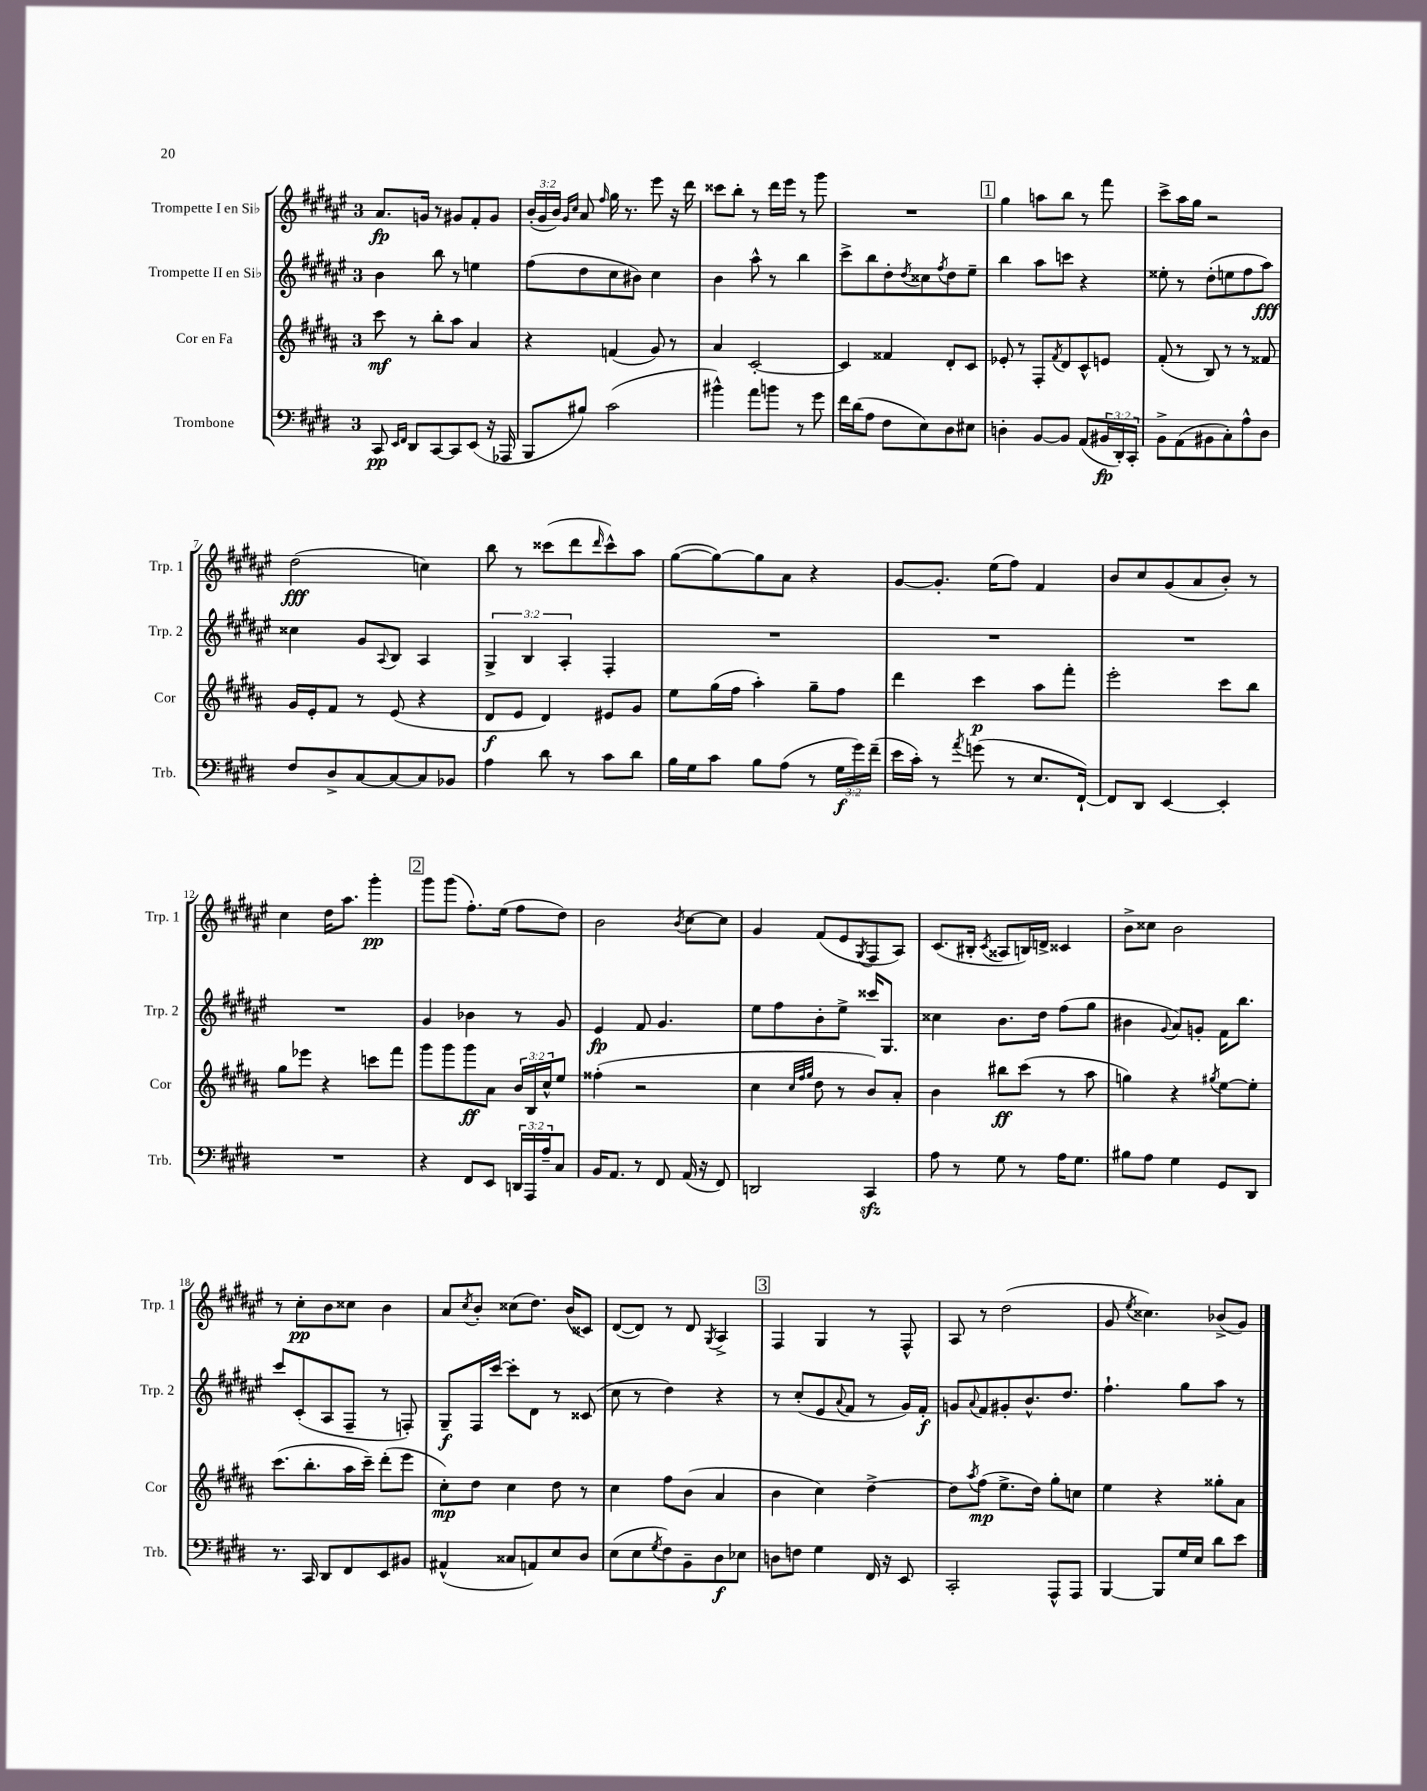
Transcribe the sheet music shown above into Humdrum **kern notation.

**kern	**dynam	**kern	**dynam	**kern	**dynam	**kern	**dynam
*part4	*part4	*part3	*part3	*part2	*part2	*part1	*part1
*staff4	*staff4	*staff3	*staff3	*staff2	*staff2	*staff1	*staff1
*I"Trombone	*	*I"Cor en Fa	*	*I"Trompette II en Si♭	*	*I"Trompette I en Si♭	*
*I'Trb.	*	*I'Cor	*	*I'Trp. 2	*	*I'Trp. 1	*
*clefF4	*	*clefG2	*	*clefG2	*	*clefG2	*
*k[f#c#g#d#]	*	*k[f#c#g#d#a#]	*	*k[f#c#g#d#a#e#]	*	*k[f#c#g#d#a#e#]	*
*M3/4	*	*M3/4	*	*M3/4	*	*M3/4	*
=1	=1	=1	=1	=1	=1	=1	=1
8CC#/	pp	8ccc#\	mf	4b\	.	8.a#/L	fp
16qqEE/LL	.	.	.	.	.	.	.
16qqFF#/JJ	.	.	.	.	.	.	.
8DD#/L	.	8r	.	.	.	.	.
.	.	.	.	.	.	16gn/Jk	.
[8CC#/	.	8bb'\L	.	8bb\	.	8r	.
8CC#/]	.	8aa#\J	.	8r	.	8g#X/L	.
(8EE/J	.	4a#/	.	4een\	.	8f#'/	.
16r	.	.	.	.	.	8g#/J	.
16AAA-X/	.	.	.	.	.	.	.
=2	=2	=2	=2	=2	=2	=2	=2
8BBB/L	.	4r	.	(8ff#\L	.	(24b'/LL	.
.	.	.	.	.	.	24g#/	.
.	.	.	.	.	.	24b/JJ)	.
.	.	.	.	.	.	16qqg#/LL	.
.	.	.	.	.	.	16qqcc#/JJ	.
8B#X/J)	.	.	.	8dd#\	.	8a#/	.
.	.	.	.	.	.	16qqff#/	.
(2c#\	.	(4fn/	.	8cc#\	.	16gg#\	.
.	.	.	.	.	.	8.r	.
.	.	.	.	8b#X\J)	.	.	.
.	.	8g#/)	.	4cc#\	.	8eee#\	.
.	.	8r	.	.	.	16r	.
.	.	.	.	.	.	16ddd#\	.
=3	=3	=3	=3	=3	=3	=3	=3
4b#X^^\)	.	4a#/	.	4b\	.	8ccc##X\L	.
.	.	.	.	.	.	8bb'\J	.
8a\L	.	[2c#'/	.	8aa#^^\	.	8r	.
8bn\J	.	.	.	8r	.	16ddd#\LL	.
.	.	.	.	.	.	16eee#\JJ	.
8r	.	.	.	4bb\	.	8r	.
8g#\	.	.	.	.	.	8ggg#\	.
=4	=4	=4	=4	=4	=4	=4	=4
16f#\LL	.	4c#/]	.	8ccc#^\L	.	2.r	.
(16d#\J	.	.	.	.	.	.	.
8A\J	.	.	.	8bb\	.	.	.
8F#\L	.	4f##X/	.	8dd#'\	.	.	.
.	.	.	.	8qdd#/	.	.	.
8E\)	.	.	.	8cc##X\	.	.	.
.	.	.	.	8qff#/	.	.	.
8D#\	.	8d#'/L	.	8dd#\	.	.	.
8E#X\J	.	8c#/J	.	8ee#~\J	.	.	.
!!LO:REH:place=s1:t=1
=5	=5	=5	=5	=5	=5	=5	=5
4Dn'\	.	8e-X'/	.	4bb\	.	4gg#\	.
.	.	8r	.	.	.	.	.
[8BB/L	.	8F#'/L	.	8aa#\L	.	8aan\L	.
.	.	8qf#/	.	.	.	.	.
8BB/J]	.	8d#/	.	8cccn\J	.	8bb\J	.
(8AA/L	.	8c#^^/	.	4r	.	8r	.
24BB#X/L	fp	8en/J	.	.	.	8fff#\	.
24DD#'/)	.	.	.	.	.	.	.
24CC#'/JJ	.	.	.	.	.	.	.
=6	=6	=6	=6	=6	=6	=6	=6
8BB^\L	.	(8f#'/	.	8ee##X'\	.	8ccc#^\L	.
(8AA\	.	8r	.	8r	.	16aa#\L	.
.	.	.	.	.	.	16gg#\JJ	.
8BB#X\	.	8B/)	.	(8dd#'\L	.	2r	.
8C#'\)	.	8r	.	8een\	.	.	.
8A^^\	.	8r	.	8ff#\	.	.	.
8D#\J	.	8f##X/	.	8aa#\J)	fff	.	.
!!LO:LB:g=z
=7	=7	=7	=7	=7	=7	=7	=7
8F#/L	.	16g#/LL	.	4cc##X\	.	(2dd#\	fff
.	.	16e'/J	.	.	.	.	.
8D#^/	.	8f#/J	.	.	.	.	.
[8C#/	.	8r	.	8g#/L	.	.	.
.	.	.	.	8qqA#/	.	.	.
8C#/_	.	(8e/	.	8B/J	.	.	.
8C#/]	.	4r	.	4A#/	.	4ccn\)	.
8BB-X/J	.	.	.	.	.	.	.
=8	=8	=8	=8	=8	=8	=8	=8
4A\	.	8d#/L	f	6G#^/	.	8bb\	.
.	.	8e/J	.	.	.	8r	.
.	.	.	.	6B/	.	.	.
8d#\	.	4d#/)	.	.	.	(8ccc##X\L	.
.	.	.	.	6A#'/	.	.	.
8r	.	.	.	.	.	8ddd#\	.
.	.	.	.	.	.	16qqddd#/	.
8c#\L	.	8e#X/L	.	4F#'/	.	8ccc##^^\)	.
8d#\J	.	8g#/J	.	.	.	8aa#\J	.
=9	=9	=9	=9	=9	=9	=9	=9
16B\LL	.	8ee\L	.	2.r	.	([8gg#\L	.
16G#\J	.	.	.	.	.	.	.
8c#\J	.	(16gg#\L	.	.	.	8gg#\_)	.
.	.	16ff#\JJ	.	.	.	.	.
8B\L	.	4aa#'\)	.	.	.	8gg#\]	.
(8A\J	.	.	.	.	.	8a#\J	.
8r	.	8gg#~\L	.	.	.	4r	.
24G#\LL	f	8ff#\J	.	.	.	.	.
24g#\)	.	.	.	.	.	.	.
(24f#~\JJ	.	.	.	.	.	.	.
=10	=10	=10	=10	=10	=10	=10	=10
16e\LL	.	4ddd#\	.	2.r	.	[8g#/L	.
16c#'\JJ)	.	.	.	.	.	.	.
8r	.	.	.	.	.	8.g#'/J]	.
8qa/	.	.	.	.	.	.	.
(8gn\	.	4ccc#\	p	.	.	.	.
.	.	.	.	.	.	(16ee#\KL	.
8r	.	.	.	.	.	8ff#\J)	.
8.E/L	.	8aa#\L	.	.	.	4f#/	.
.	.	8fff#'\J	.	.	.	.	.
[16FF#`/Jk)	.	.	.	.	.	.	.
=11	=11	=11	=11	=11	=11	=11	=11
8FF#/L]	.	2eee'\	.	2.r	.	8b/L	.
8DD#/J	.	.	.	.	.	8cc#/	.
[4EE/	.	.	.	.	.	(8g#/	.
.	.	.	.	.	.	8a#/	.
4EE'/]	.	8ccc#\L	.	.	.	8b'/J)	.
.	.	8bb\J	.	.	.	8r	.
!!LO:LB:g=z
=12	=12	=12	=12	=12	=12	=12	=12
2.r	.	8gg#\L	.	2.r	.	4cc#\	.
.	.	8eee-X\J	.	.	.	.	.
.	.	4r	.	.	.	16dd#\KL	.
.	.	.	.	.	.	8.aa#\J	.
.	.	8cccn\L	.	.	.	4ggg#'\	pp
.	.	8fff#\J	.	.	.	.	.
!!LO:REH:place=s1:t=2
=13	=13	=13	=13	=13	=13	=13	=13
4r	.	8ggg#\L	.	4g#/	.	8ggg#\L	.
.	.	8ggg#\	.	.	.	(8ggg#\J	.
8FF#/L	.	8ggg#\	ff	4b-X\	.	8.ff#'\L)	.
8EE/J	.	8a#\J	.	.	.	.	.
.	.	.	.	.	.	(16ee#\Jk	.
24DDn/LL	.	24b/LL	.	8r	.	8ff#\L	.
24AAA/	.	24B/	.	.	.	.	.
24A~/J	.	24cc#^^/J	.	.	.	.	.
8C#/J	.	8ee/J	.	8g#/	.	8dd#\J)	.
=14	=14	=14	=14	=14	=14	=14	=14
16BB/KL	.	(4ff##X'\	.	4e#/	fp	2b\	.
8.AA/J	.	.	.	.	.	.	.
8r	.	2r	.	8f#/	.	.	.
8FF#/	.	.	.	4.g#/	.	.	.
.	.	.	.	.	.	8qb/	.
(16AA/	.	.	.	.	.	[8cc#\L	.
16r	.	.	.	.	.	.	.
8FF#/)	.	.	.	.	.	8cc#\J]	.
=15	=15	=15	=15	=15	=15	=15	=15
2DDn/	.	4cc#\	.	8ee#\L	.	4g#/	.
.	.	.	.	8ff#\	.	.	.
.	.	32qqcc#/LLL	.	.	.	.	.
.	.	32qqff#/	.	.	.	.	.
.	.	32qqgg#/JJJ	.	.	.	.	.
.	.	8dd#\	.	8b'\	.	(8f#/L	.
.	.	8r	.	8ee#^\J	.	8e#/	.
.	.	.	.	.	.	8qG#/	.
4CC#zz/	.	8b/L)	.	16ccc##X/KL	.	8F#/	.
.	.	.	.	8.G#/J	.	.	.
.	.	8a#'/J	.	.	.	8A#/J)	.
=16	=16	=16	=16	=16	=16	=16	=16
8A\	.	4b\	.	4cc##X\	.	(8.c#/L	.
8r	.	.	.	.	.	.	.
.	.	.	.	.	.	16B#X'/Jk	.
.	.	.	.	.	.	8qc#/	.
8G#\	.	8bb#X\L	ff	8.b\L	.	8A##X/L	.
8r	.	(8ccc#\J	.	.	.	16Bn/L)	.
.	.	.	.	16dd#\Jk	.	16dn^/JJ	.
16A\KL	.	8r	.	(8ff#\L	.	4c##X/	.
8.G#\J	.	.	.	.	.	.	.
.	.	8aa#\	.	8gg#\J	.	.	.
=17	=17	=17	=17	=17	=17	=17	=17
8B#X\L	.	4ggn\)	.	4b#X\	.	8b^\L	.
8A\J	.	.	.	.	.	8cc##X\J	.
.	.	.	.	8qqg#/	.	.	.
4G#\	.	4r	.	8a#/L)	.	2b\	.
.	.	.	.	8gn'/J	.	.	.
.	.	8qgg#X/	.	.	.	.	.
8GG#/L	.	[8ee\L	.	16f#\KL	.	.	.
.	.	.	.	8.bb\J	.	.	.
8DD#/J	.	8ee'\J]	.	.	.	.	.
!!LO:LB:g=z
=18	=18	=18	=18	=18	=18	=18	=18
8.r	.	(8.ccc#\L	.	8ccc#/L	.	8r	.
.	.	.	.	(8c#'/	.	8cc#'\L	pp
16CC#/	.	8.bb'\	.	.	.	.	.
8DD#/L	.	.	.	8A#/	.	8b\	.
8FF#/	.	16aa#\L	.	8F#~/J	.	8cc##X\J	.
.	.	16ccc#~\JJ)	.	.	.	.	.
8EE/	.	(8ddd#'\L	.	8r	.	4b\	.
8BB#X/J	.	8eee\J	.	8Fn'/)	.	.	.
=19	=19	=19	=19	=19	=19	=19	=19
(4AA#X^^/	.	8cc#'\L)	mp	8G#~/L	f	8a#/L	.
.	.	.	.	.	.	8qcc#/	.
.	.	8dd#\J	.	16F#/L	.	8b'/J	.
.	.	.	.	[16ccc#/JJ	.	.	.
8C##X/L	.	4cc#\	.	8ccc#'\L]	.	(8cc##X\L	.
8AAn/)	.	.	.	8d#\J	.	8.dd#\J)	.
8E/	.	8dd#\	.	8r	.	.	.
.	.	.	.	.	.	(16b/KL	.
8D#/J	.	8r	.	(8c##X/	.	8c##X/J)	.
=20	=20	=20	=20	=20	=20	=20	=20
(8E\L	.	4cc#\	.	8cc#\	.	([8d#/L	.
8E\	.	.	.	8r	.	8d#/J])	.
8qG#/	.	.	.	.	.	.	.
8F#\)	.	8ff#\L	.	4dd#\)	.	8r	.
8BB~\	.	(8b\J	.	.	.	8d#/	.
.	.	.	.	.	.	8qG#/	.
8D#\	f	4a#/	.	4r	.	4A#^/	.
8E-X\J	.	.	.	.	.	.	.
!!LO:REH:place=s1:t=3
=21	=21	=21	=21	=21	=21	=21	=21
8Dn\L	.	4b\	.	8r	.	4F#/	.
8Fn\J	.	.	.	(8cc#'/L	.	.	.
4G#\	.	4cc#\)	.	8e#/	.	4G#/	.
.	.	.	.	8qqa#/	.	.	.
.	.	.	.	8f#/J	.	.	.
16FF#/	.	[4dd#^\	.	8r	.	8r	.
16r	.	.	.	.	.	.	.
8EE/	.	.	.	16g#/LL)	.	8F#^^/	.
.	.	.	.	16f#'/JJ	f	.	.
=22	=22	=22	=22	=22	=22	=22	=22
2CC#'/	.	8dd#\L]	.	8gn/L	.	8A#/	.
.	.	8qaa#/	.	8qqa#/	.	.	.
.	.	(8ff#\J	mp	8f#/	.	8r	.
.	.	8.ee^\L	.	8g#X'/	.	(2dd#\	.
.	.	.	.	8.b^^/	.	.	.
.	.	16dd#\Jk)	.	.	.	.	.
8AAA^^/L	.	8gg#'\L	.	.	.	.	.
.	.	.	.	8.dd#/J	.	.	.
8AAA/J	.	8ccn\J	.	.	.	.	.
=23	=23	=23	=23	=23	=23	=23	=23
[4BBB/	.	4ee\	.	4.ff#`\	.	8g#/	.
.	.	.	.	.	.	8qee#/	.
.	.	.	.	.	.	4.cc##X\)	.
8BBB/L]	.	4r	.	.	.	.	.
16G#/L	.	.	.	8gg#\L	.	.	.
16E/JJ	.	.	.	.	.	.	.
8d#\L	.	8gg##X'\L	.	8aa#\J	.	(8b-X^/L	.
8e\J	.	8a#\J	.	8r	.	8g#/J)	.
==	==	==	==	==	==	==	==
*-	*-	*-	*-	*-	*-	*-	*-
